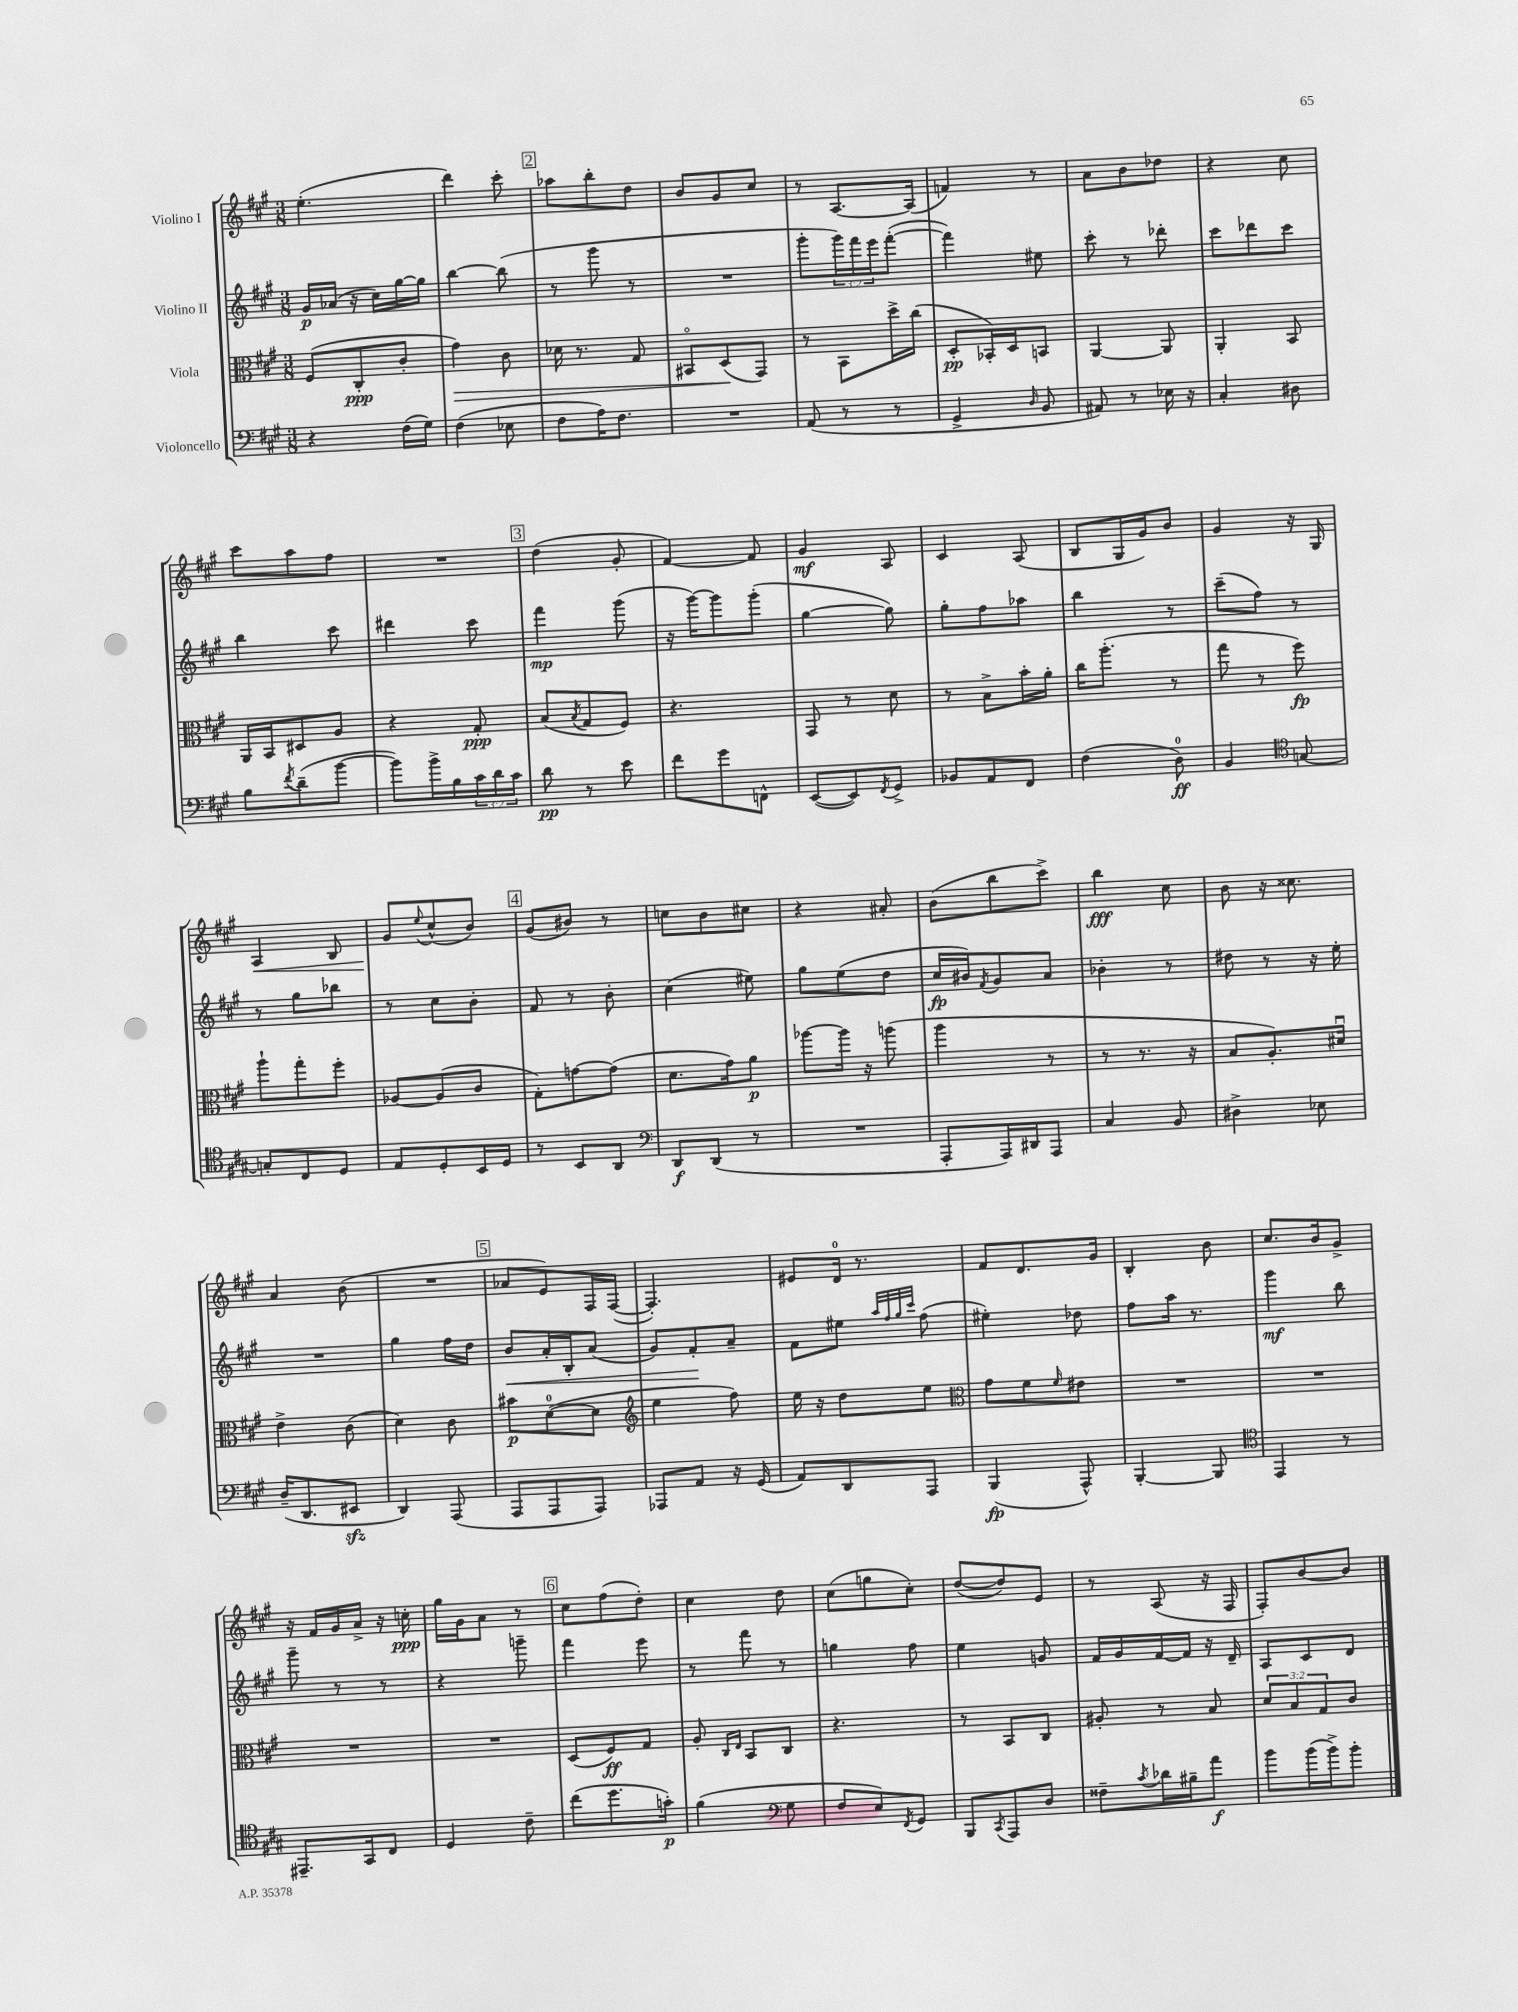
<<
\new StaffGroup <<
\new Staff = "s0" \with { instrumentName = "Violino I" } {
    \clef treble \key a \major \numericTimeSignature \time 3/8
    e''4.-.( |
    d'''4) cis'''8-. |
    \mark \markup { \box "2" } aes''8 b''8-. d''8 |
    b'8 gis'8 cis''8 |
    r8 a8.~ a16( |
    f'4) r8 |
    a'8 b'8 des''8 |
    r4 cis''8 |
    cis'''8 a''8 fis''8 |
    R4. |
    \mark \markup { \box "3" } d''4( gis'8-. |
    fis'4~) fis'8 |
    gis'4\mf a8 |
    cis'4 a8( |
    b8 gis16 gis'16) b'8 |
    gis'4 r16 gis16 |
    a4\< b8 |
    gis'8\! \appoggiatura { e''8 } cis''8-^( b'8) |
    \mark \markup { \box "4" } gis'8( bis'8) r8 |
    c''8 b'8 cis''8 |
    r4 ais'8-. |
    b'8( b''8 cis'''8->) |
    b''4\fff cis''8 |
    b'8 r16 cisis''8. |
    a'4 b'8( |
    R4. |
    \mark \markup { \box "5" } aes'8 e'8) fis16 fis16~( |
    fis4.-.) |
    eis'8 d'16-0 r8. |
    fis'8 d'8. gis'16 |
    b4-. b'8 |
    cis''8. b'16 gis'8-> |
    r16 fis'16 gis'16 a'16-> r16 c''16-.\ppp |
    gis''16 gis'16 a'8 r8 |
    \mark \markup { \box "6" } cis''8 fis''8( d''8-.) |
    cis''4 d''8 |
    cis''8( g''8 cis''8-.) |
    d''8~( d''8) e'8 |
    r8 a8( r16 fis16 |
    fis8-.) b'8~ b'8 \bar "|." |
}
\new Staff = "s1" \with { instrumentName = "Violino II" } {
    \clef treble \key a \major \numericTimeSignature \time 3/8 \override Staff.TupletNumber.text = #tuplet-number::calc-fraction-text
    gis'16\p aes'16( r16 cis''16) gis''16~ gis''16 |
    b''4~ b''8( |
    \mark \markup { \box "2" } r8 gis'''8 r8 |
    R4. |
    gis'''8-. \tuplet 3/2 { gis'''16) fis'''16 e'''16 } fis'''8~-.( |
    fis'''4) eis''8 |
    cis'''8-. r8 des'''8-. |
    cis'''8 des'''8 cis'''8 |
    b''4 cis'''8 |
    dis'''4 cis'''8 |
    \mark \markup { \box "3" } fis'''4\mp gis'''8( |
    r16 gis'''16~) gis'''8 gis'''8-.( |
    gis''4~ gis''8) |
    gis''8-. fis''8 aes''8 |
    b''4 r8 |
    cis'''8--( fis''8) r8 |
    r8 gis''8 bes''8 |
    r8 cis''8 b'8-. |
    \mark \markup { \box "4" } fis'8 r8 b'8-. |
    cis''4( eis''8) |
    gis''8 e''8( d''8 |
    cis''16\fp bis'16) \acciaccatura { fis'8 } gis'8 a'8 |
    bes'4-. r8 |
    dis''8 r8 r16 e''16-. |
    R4. |
    gis''4 fis''16 d''16 |
    \mark \markup { \box "5" } b'8\< a'16-. b16-. a'8( |
    gis'8) fis'8-.\! a'8-- |
    fis'8 eis''8 \grace { a''32 fis''32 gis''32 cis'''32 } fis''8( |
    eis''4-.) des''8 |
    fis''8 a''16 r8. |
    gis'''4\mf b''8 |
    gis'''8-- r8 r8 |
    r4 g'''8-- |
    \mark \markup { \box "6" } fis'''4 e'''8 |
    r8 fis'''8 r8 |
    g''4 fis''8 |
    e''4 g'8 |
    fis'16 gis'16 fis'16~ fis'16 r16 d'16-- |
    a8 cis'8 d'8 \bar "|." |
}
\new Staff = "s2" \with { instrumentName = "Viola" } {
    \clef alto \key a \major \numericTimeSignature \time 3/8 \override Staff.TupletNumber.text = #tuplet-number::calc-fraction-text
    fis8( cis8-.\ppp cis'8-. |
    gis'4\>) cis'8 |
    \mark \markup { \box "2" } des'16 r8. gis8 |
    bis,8\flageolet d8\!( gis,8) |
    r8 b,8 d''16-> cis''16( |
    d8-.\pp bes,16-.) d16 b,8 |
    a,4~ a,8 |
    a,4-. b,8 |
    a,16 b,16 dis8 a8 |
    r4 gis8-.\ppp |
    \mark \markup { \box "3" } b8( \acciaccatura { b8 } gis8 fis8) |
    r4. |
    gis,8 r8 d'8 |
    r8 b8-> b'16-. a'16-. |
    cis''16 a''8.-.( r8 |
    gis''8 r8 fis''8\fp) |
    a''8-! gis''8-. fis''8-. |
    aes8~ aes8( cis'8 |
    \mark \markup { \box "4" } gis8-.) g'8~ g'8( |
    d'8. gis'16) a'8\p |
    aes''8~ aes''16 r16 a''8( |
    a''4 r8 |
    r8 r8. r16 |
    b8 a8.-.) dis'16\downbow |
    e'4-> cis'8( |
    d'4) cis'8 |
    \mark \markup { \box "5" } bis'8\p d'8-0~( d'8 |
    \clef treble e''4 fis''8) |
    e''16 r16 d''8 e''8 |
    \clef alto gis'8 fis'8 \grace { fis'16 } eis'8 |
    R4. |
    R4. |
    R4. |
    R4. |
    \mark \markup { \box "6" } d8( fis8\ff) gis8 |
    a8-. \grace { cis16 e16 } b,8 cis8 |
    r4. |
    r8 b,8 cis8 |
    ais8-. r8 b8 |
    \tuplet 3/2 { d'8 b8 gis8 } cis'8 \bar "|." |
}
\new Staff = "s3" \with { instrumentName = "Violoncello" } {
    \clef bass \key a \major \numericTimeSignature \time 3/8 \override Staff.TupletNumber.text = #tuplet-number::calc-fraction-text
    r4 fis16( gis16) |
    fis4( ees8 |
    \mark \markup { \box "2" } fis8 a16) fis8. |
    R4. |
    a,8( r8 r8 |
    gis,4-> \grace { d16 } b,8 |
    ais,8) r8 ees16 r16 |
    cis4-. dis8 |
    b8 \acciaccatura { fis'8 } d'8--( b'8~ |
    b'8) b'16-> b16 \tuplet 3/2 { cis'16 d'16 cis'16 } |
    \mark \markup { \box "3" } d'8\pp r8 e'8 |
    fis'8 gis'8 f,8-^ |
    e,8~( e,8) \acciaccatura { fis,8 } gis,8-> |
    bes,8 a,8 fis,8 |
    fis4( d8-0\ff) |
    b,4 \clef tenor g8~ |
    g8-. cis8 d8 |
    e8 d8-. b,16 d16 |
    \mark \markup { \box "4" } r8 b,8 a,8 |
    \clef bass d,8\f d,8( r8 |
    R4. |
    a,,8-. a,,16) dis,16 a,,8 |
    cis4 b,8 |
    dis4-> ees8 |
    d16--( d,8. eis,8\sfz |
    d,4) a,,8( |
    \mark \markup { \box "5" } a,,8 a,,8 a,,8) |
    aes,,8 a,8 r16 gis,16( |
    a,8) d,8 a,,8 |
    b,,4\fp( a,,8-^) |
    b,,4~-. b,,8 |
    \clef tenor e,4 r8 |
    eis,8.-- gis,16 cis8 |
    d4 cis'8-- |
    \mark \markup { \box "6" } cis''8( d''8. g'16-.\p) |
    fis'4( \clef bass gis8 |
    fis8 e8) \acciaccatura { fis,8 } gis,8 |
    b,,8 \acciaccatura { cis,8 } a,,8 d8 |
    fisis8-- \acciaccatura { cis'8 } des'16 bis16-- a'8\f |
    b'8 b'16( b'16->) b'8-. \bar "|." |
}
>>
>>
\layout { \context { \Score \remove "Bar_number_engraver" } }
